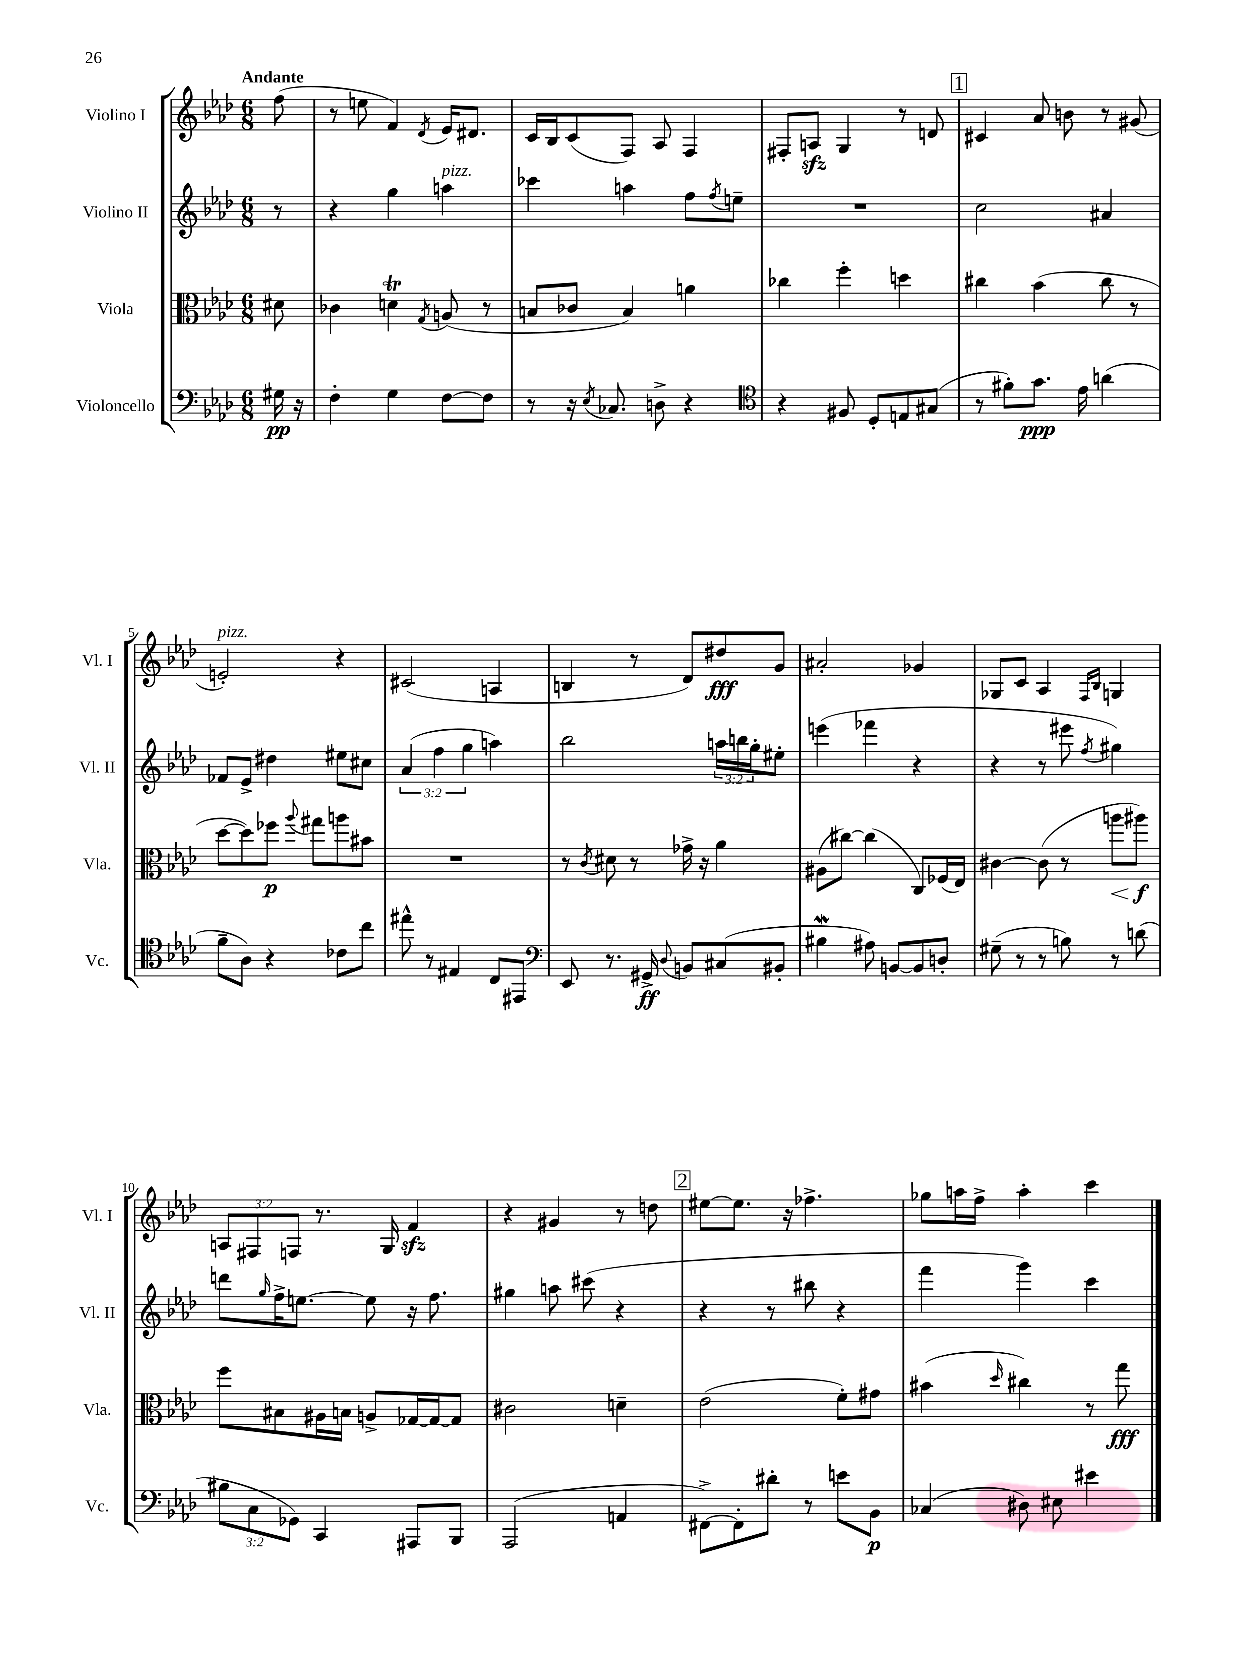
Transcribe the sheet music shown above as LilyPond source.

<<
\new StaffGroup <<
\new Staff = "s0" \with { instrumentName = "Violino I" shortInstrumentName = "Vl. I" } {
    \clef treble \key aes \major \numericTimeSignature \time 6/8 \override Staff.TupletNumber.text = #tuplet-number::calc-fraction-text \partial 8 \tempo "Andante"
    f''8( |
    r8 e''8 f'4) \acciaccatura { des'8 } ees'16 dis'8. |
    c'16 bes16 c'8( f8) aes8 f4 |
    fis8-. a8\sfz g4 r8 d'8 |
    \mark \markup { \box "1" } cis'4 aes'8 b'8 r8 gis'8( |
    e'2-.^\markup { \italic "pizz." }) r4 |
    cis'2( a4 |
    b4 r8 des'8) dis''8\fff g'8 |
    ais'2-. ges'4 |
    ges8 c'8 aes4 \grace { f16 bes16 } g4 |
    \tuplet 3/2 { a8 fis8 f8 } r8. g16 f'4\sfz |
    r4 gis'4 r8 d''8 |
    \mark \markup { \box "2" } eis''8~ eis''8. r16 fes''4.-> |
    ges''8 a''16 f''16-> a''4-. c'''4 \bar "|." |
}
\new Staff = "s1" \with { instrumentName = "Violino II" shortInstrumentName = "Vl. II" } {
    \clef treble \key aes \major \numericTimeSignature \time 6/8 \override Staff.TupletNumber.text = #tuplet-number::calc-fraction-text \partial 8
    r8 |
    r4 g''4 a''4^\markup { \italic "pizz." } |
    ces'''4 a''4 f''8 \acciaccatura { f''8 } e''8-- |
    R2. |
    \mark \markup { \box "1" } c''2 ais'4 |
    fes'8 ees'8-> dis''4 eis''8 cis''8 |
    \tuplet 3/2 { aes'4( f''4 g''4 } a''4) |
    bes''2 \tuplet 3/2 { a''16 b''16 g''16-. } eis''8-. |
    e'''4( fes'''4 r4 |
    r4 r8 eis'''8 \acciaccatura { f''8 } gis''4) |
    d'''8 \grace { g''16 } f''16-> e''8.~ e''8 r16 f''8. |
    gis''4 a''8 cis'''8( r4 |
    \mark \markup { \box "2" } r4 r8 bis''8 r4 |
    f'''4 g'''4) c'''4 \bar "|." |
}
\new Staff = "s2" \with { instrumentName = "Viola" shortInstrumentName = "Vla." } {
    \clef alto \key aes \major \numericTimeSignature \time 6/8 \partial 8
    dis'8 |
    ces'4 d'4\trill \acciaccatura { g8 } a8( r8 |
    b8 ces'8 b4) a'4 |
    ces''4 f''4-. d''4 |
    \mark \markup { \box "1" } cis''4 bes'4( cis''8 r8 |
    des''8~ des''8) fes''8\p \appoggiatura { aes''8 } gis''8 a''8 bis'8 |
    R2. |
    r8 \acciaccatura { c'8 } dis'8 r8 ges'16-> r16 aes'4 |
    ais8( cis''8~) cis''4( c8) fes16( ees16) |
    cis'4~ cis'8( r8 a''8\< ais''8\f\!) |
    f''8 bis8 ais16 b16 a8-> ges16~ ges16~ ges8 |
    cis'2 d'4-- |
    \mark \markup { \box "2" } ees'2( f'8-.) gis'8 |
    bis'4( \grace { des''16 } cis''4) r8 g''8\fff \bar "|." |
}
\new Staff = "s3" \with { instrumentName = "Violoncello" shortInstrumentName = "Vc." } {
    \clef bass \key aes \major \numericTimeSignature \time 6/8 \override Staff.TupletNumber.text = #tuplet-number::calc-fraction-text \partial 8
    gis16\pp r16 |
    f4-. g4 f8~ f8 |
    r8 r16 \acciaccatura { ees8 } ces8. d8-> r4 |
    \clef tenor r4 fis8 des8-. e8 gis8( |
    \mark \markup { \box "1" } r8 fis'8-.) g'8.\ppp ees'16 a'4( |
    f'8-- aes8) r4 ces'8 c''8 |
    eis''8-^ r8 eis4 c8 eis,8 |
    \clef bass ees,8 r8. gis,16->\ff \appoggiatura { des8 } b,8 cis8( bis,8-. |
    bis4\mordent ais8) b,8~ b,8 d8-. |
    gis8--( r8 r8 b8) r8 d'8( |
    \tuplet 3/2 { bis8 c8 ges,8) } c,4 ais,,8 bes,,8 |
    aes,,2( a,4 |
    \mark \markup { \box "2" } fis,8~->) fis,8-. dis'8-. r8 e'8 bes,8\p |
    ces4( dis8) eis8 eis'4 \bar "|." |
}
>>
>>
